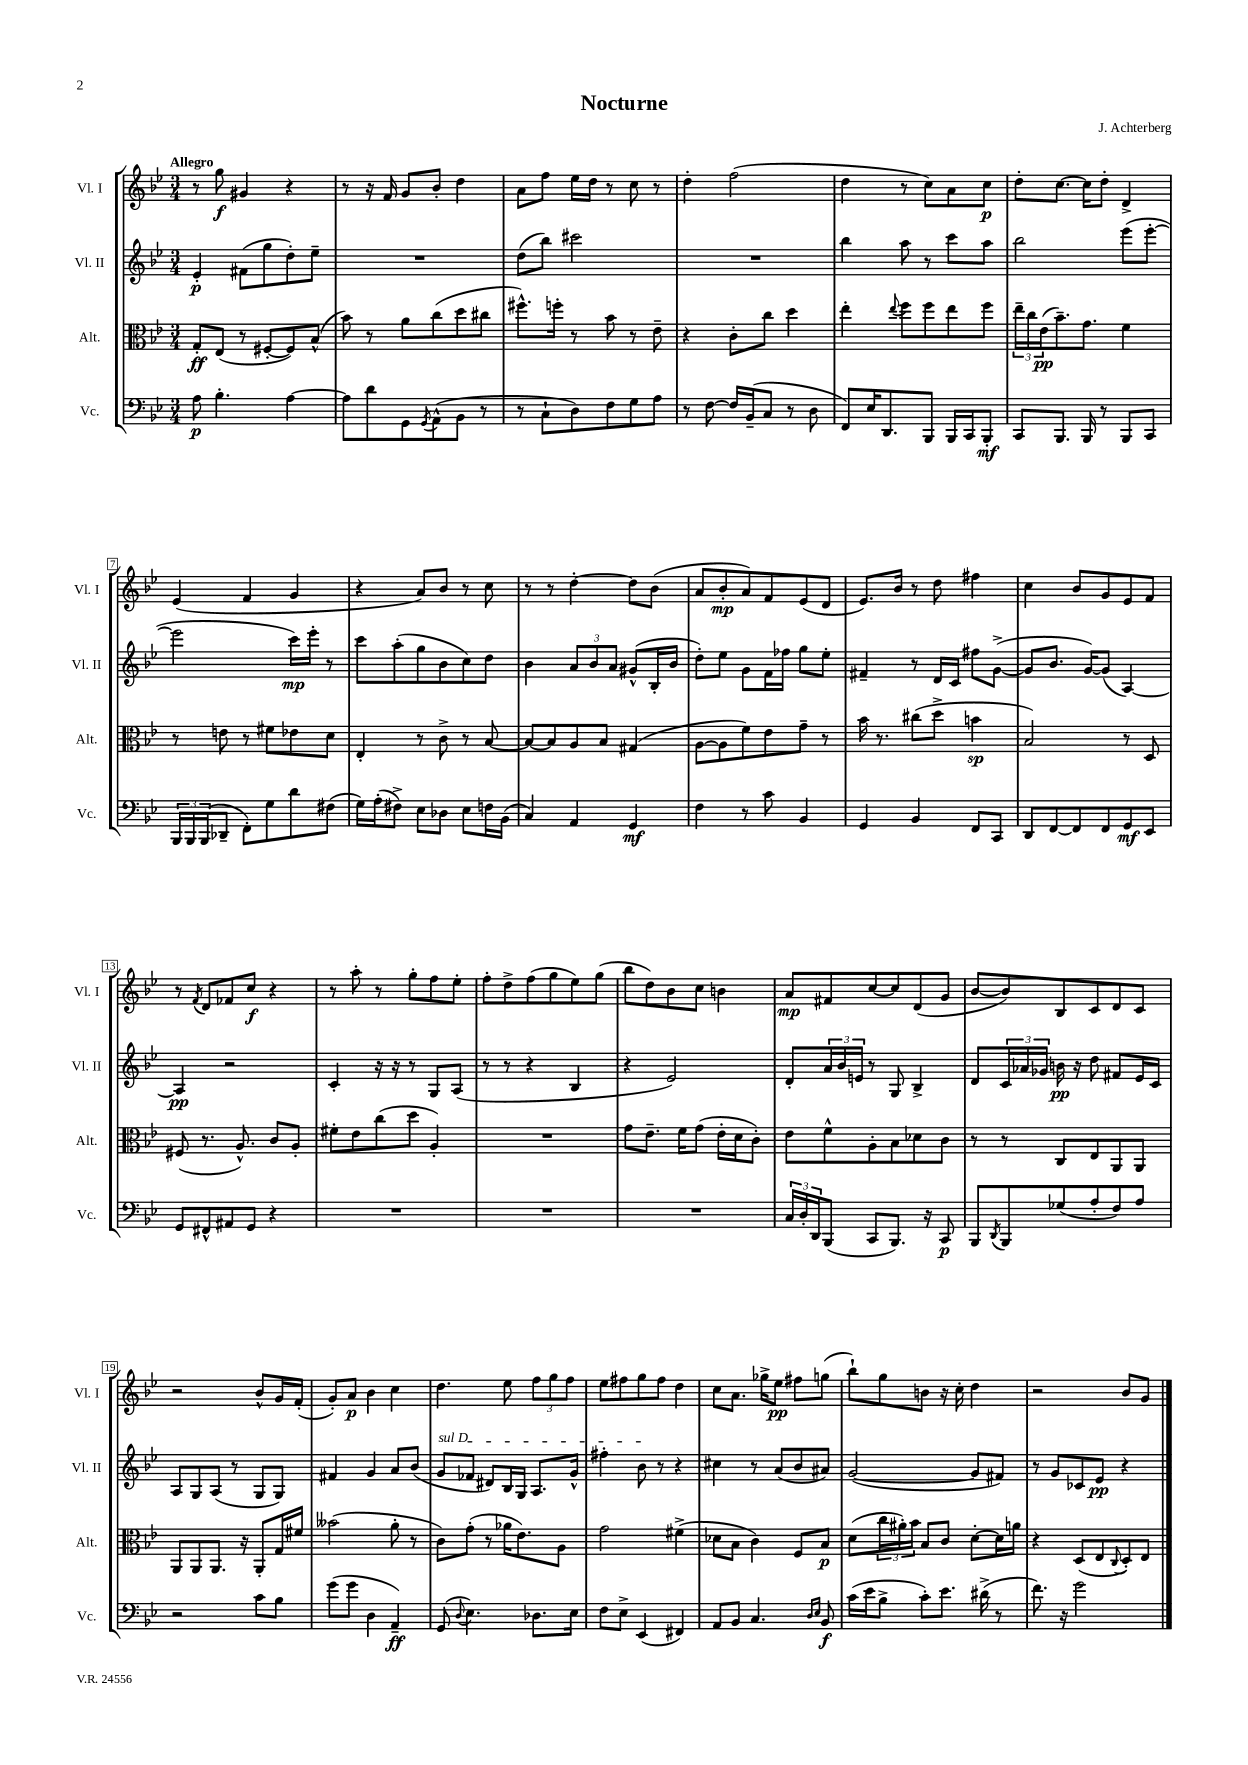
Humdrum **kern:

**kern	**dynam	**kern	**dynam	**kern	**dynam	**kern	**dynam
*part4	*part4	*part3	*part3	*part2	*part2	*part1	*part1
*staff4	*staff4	*staff3	*staff3	*staff2	*staff2	*staff1	*staff1
*I"Vc.	*	*I"Alt.	*	*I"Vl. II	*	*I"Vl. I	*
*I'Vc.	*	*I'Alt.	*	*I'Vl. II	*	*I'Vl. I	*
*clefF4	*	*clefC3	*	*clefG2	*	*clefG2	*
*k[b-e-]	*	*k[b-e-]	*	*k[b-e-]	*	*k[b-e-]	*
*M3/4	*	*M3/4	*	*M3/4	*	*M3/4	*
=1	=1	=1	=1	=1	=1	=1	=1
!	!	!	!	!	!	!LO:TX:a:B:t=Allegro	!
8A\	p	8G'/L	ff	4e-'/	p	8r	.
4.B-'\	.	(8E-/J	.	.	.	8gg\	f
.	.	8r	.	(8f#X\L	.	4g#X/	.
.	.	[8F#X'/L	.	8gg\	.	.	.
[4A\	.	8F#/])	.	8dd'\)	.	4r	.
.	.	(8B-^^/J	.	8ee-~\J	.	.	.
=2	=2	=2	=2	=2	=2	=2	=2
8A\L]	.	8b-\)	.	2.r	.	8r	.
8d\	.	8r	.	.	.	16r	.
.	.	.	.	.	.	16f/	.
8GG\	.	8a\L	.	.	.	8g/L	.
8qGG/	.	.	.	.	.	.	.
(8AA^^\	.	(8cc\	.	.	.	8b-'/J	.
8BB-\J	.	8dd\	.	.	.	4dd\	.
8r	.	8cc#X\J	.	.	.	.	.
=3	=3	=3	=3	=3	=3	=3	=3
8r	.	8.ff#X^^\L)	.	(8dd\L	.	8a\L	.
8C`\L	.	.	.	8bb-\J)	.	8ff\J	.
.	.	16ffn'\Jk	.	.	.	.	.
8D\)	.	8r	.	2ccc#X\	.	16ee-\LL	.
.	.	.	.	.	.	16dd\JJ	.
8F\	.	8b-\	.	.	.	8r	.
8G\	.	8r	.	.	.	8cc\	.
8A\J	.	8e-~\	.	.	.	8r	.
=4	=4	=4	=4	=4	=4	=4	=4
8r	.	4r	.	2.r	.	4dd'\	.
[8F\	.	.	.	.	.	.	.
16F/LL]	.	8c'\L	.	.	.	(2ff\	.
(16BB-~/J	.	.	.	.	.	.	.
8C/J	.	8cc\J	.	.	.	.	.
8r	.	4dd\	.	.	.	.	.
8D\	.	.	.	.	.	.	.
=5	=5	=5	=5	=5	=5	=5	=5
8FF/L)	.	4ee-'\	.	4bb-\	.	4dd\	.
16E-/K	.	.	.	.	.	.	.
8.DD/	.	.	.	.	.	.	.
.	.	8qqee-/	.	.	.	.	.
.	.	8ff\L	.	8aa\	.	8r	.
8BBB-/J	.	8ff\	.	8r	.	8cc\L)	.
16BBB-/LL	.	8ee-\	.	8ccc\L	.	8a\	.
16CC/J	.	.	.	.	.	.	.
8BBB-'/J	mf	8ff\J	.	8aa\J	.	8cc\J	p
=6	=6	=6	=6	=6	=6	=6	=6
8CC/L	.	24ee-~\LL	.	2bb-\	.	8dd'\L	.
.	.	24cc\	.	.	.	.	.
.	.	(24e-\J	pp	.	.	.	.
8.BBB-/J	.	8.b-~\)	.	.	.	[8.cc\J	.
16BBB-/	.	8.g\J	.	.	.	16cc\KL]	.
8r	.	.	.	.	.	8dd'\J	.
8BBB-/L	.	4f\	.	(8eee-\L	.	4d^/	.
8CC/J	.	.	.	[8eee-'\J	.	.	.
!!LO:LB:g=z
=7	=7	=7	=7	=7	=7	=7	=7
24BBB-/LL	.	8r	.	2eee-\]	.	(4e-/	.
24BBB-/	.	.	.	.	.	.	.
(24BBB-/J	.	.	.	.	.	.	.
8DD-X~/J	.	8en\	.	.	.	.	.
8FF'\L)	.	8r	.	.	.	4f/	.
8G\	.	8f#X\L	.	.	.	.	.
8d\	.	8e-X\	.	16ccc\LL)	mp	4g/	.
.	.	.	.	16eee-'\JJ	.	.	.
(8F#X\J	.	8d\J	.	8r	.	.	.
=8	=8	=8	=8	=8	=8	=8	=8
16G\LL)	.	4E-'/	.	8ccc\L	.	4r	.
(16A'\J	.	.	.	.	.	.	.
8F#X^\J)	.	.	.	(8aa'\	.	.	.
8E-\L	.	8r	.	8gg\	.	8a/L)	.
8D-X\J	.	8c^\	.	8b-\	.	8b-/J	.
8E-\L	.	8r	.	8cc\)	.	8r	.
16Fn\L	.	[8B-/	.	8dd\J	.	8cc\	.
(16BB-\JJ	.	.	.	.	.	.	.
=9	=9	=9	=9	=9	=9	=9	=9
4C/)	.	8B-/L_	.	4b-\	.	8r	.
.	.	8B-/]	.	.	.	8r	.
4AA/	.	8A/	.	12a/L	.	[4dd'\	.
.	.	.	.	12b-/	.	.	.
.	.	8B-/J	.	.	.	.	.
.	.	.	.	12a/J	.	.	.
4GG/	mf	(4G#X/	.	(8g#X^^/L	.	8dd\L]	.
.	.	.	.	16B-'/L	.	(8b-\J	.
.	.	.	.	16b-/JJ	.	.	.
=10	=10	=10	=10	=10	=10	=10	=10
4F\	.	[8A\L	.	8dd'\L)	.	8a/L	.
.	.	8A\]	.	8ee-\J	.	8b-'/	mp
8r	.	8f\)	.	8g\L	.	8a/)	.
8c\	.	8e-\	.	16f\L	.	8f/	.
.	.	.	.	16ff-X\JJ	.	.	.
4BB-/	.	8g~\J	.	8gg\L	.	(8e-/	.
.	.	8r	.	8ee-'\J	.	8d/J	.
=11	=11	=11	=11	=11	=11	=11	=11
4GG/	.	16b-\	.	4f#X~/	.	8.e-/L)	.
.	.	8.r	.	.	.	.	.
.	.	.	.	.	.	16b-/Jk	.
4BB-/	.	(8cc#X\L	.	8r	.	8r	.
.	.	8dd^\J	.	16d/LL	.	8dd\	.
.	.	.	.	16c/JJ	.	.	.
8FF/L	.	4bn\	sp	8ff#X\L	.	4ff#X\	.
8CC/J	.	.	.	([8g^\J	.	.	.
=12	=12	=12	=12	=12	=12	=12	=12
8DD/L	.	2B-/)	.	8g/L]	.	4cc\	.
[8FF/	.	.	.	8.b-/J	.	.	.
8FF/]	.	.	.	.	.	8b-/L	.
.	.	.	.	[16g/KL)	.	.	.
8FF/	.	.	.	(8g/J]	.	8g/	.
8GG/	mf	8r	.	[4A/)	.	8e-/	.
8EE-/J	.	8D/	.	.	.	8f/J	.
!!LO:LB:g=z
=13	=13	=13	=13	=13	=13	=13	=13
8GG/L	.	(8F#X/	.	4A/]	pp	8r	.
.	.	.	.	.	.	8qf/	.
8FF#X^^/	.	8.r	.	.	.	8d/L	.
8AA#X/	.	.	.	2r	.	8f-X/	.
.	.	8.A^^/)	.	.	.	.	.
8GG/J	.	.	.	.	.	8cc/J	f
4r	.	8c/L	.	.	.	4r	.
.	.	8A'/J	.	.	.	.	.
=14	=14	=14	=14	=14	=14	=14	=14
2.r	.	8f#X'\L	.	4c'/	.	8r	.
.	.	8e-\	.	.	.	8aa'\	.
.	.	(8cc\	.	16r	.	8r	.
.	.	.	.	16r	.	.	.
.	.	8dd\J	.	8r	.	8gg'\L	.
.	.	4A'/)	.	8G/L	.	8ff\	.
.	.	.	.	(8A/J	.	8ee-'\J	.
=15	=15	=15	=15	=15	=15	=15	=15
2.r	.	2.r	.	8r	.	8ff'\L	.
.	.	.	.	8r	.	8dd^\	.
.	.	.	.	4r	.	(8ff\	.
.	.	.	.	.	.	8gg\	.
.	.	.	.	4B-/	.	8ee-\)	.
.	.	.	.	.	.	(8gg\J	.
=16	=16	=16	=16	=16	=16	=16	=16
2.r	.	8g\L	.	4r	.	8bb-\L	.
.	.	8.e-~\J	.	.	.	8dd\)	.
.	.	.	.	2e-/)	.	8b-\	.
.	.	16f\KL	.	.	.	.	.
.	.	(8g\J	.	.	.	8cc\J	.
.	.	16e-'\LL	.	.	.	4bn\	.
.	.	16d\J	.	.	.	.	.
.	.	8c'\J)	.	.	.	.	.
=17	=17	=17	=17	=17	=17	=17	=17
24C/LL	.	8e-\L	.	8d'/L	.	8a/L	mp
24D'/	.	.	.	.	.	.	.
24DD/J	.	.	.	.	.	.	.
(8BBB-/J	.	8f^^\	.	24a/L	.	8f#X/	.
.	.	.	.	24b-/	.	.	.
.	.	.	.	24en/JJ	.	.	.
8CC/L	.	8A'\	.	8r	.	[8cc/	.
8.BBB-/J)	.	8B-\	.	8G/	.	8cc/]	.
.	.	8d-X\	.	4B-^/	.	(8d/	.
16r	.	.	.	.	.	.	.
8CC/	p	8c\J	.	.	.	8g/J	.
=18	=18	=18	=18	=18	=18	=18	=18
8BBB-/L	.	8r	.	8d/L	.	[8b-/L	.
8qDD/	.	.	.	.	.	.	.
8BBB-/	.	8r	.	24c/L	.	8b-/])	.
.	.	.	.	24a-X/	.	.	.
.	.	.	.	24g-X/JJ	.	.	.
(8G-X/	.	8C/L	.	16bn\	pp	8B-/	.
.	.	.	.	16r	.	.	.
8A'/	.	8E-/	.	8dd\	.	8c/	.
8F/)	.	8AA/	.	8f#X/L	.	8d/	.
8A/J	.	8AA/J	.	16e-/L	.	8c/J	.
.	.	.	.	16c/JJ	.	.	.
!!LO:LB:g=z
=19	=19	=19	=19	=19	=19	=19	=19
2r	.	8AA/L	.	8A/L	.	2r	.
.	.	8AA/	.	8G/	.	.	.
.	.	8.AA/J	.	(8A/J	.	.	.
.	.	.	.	8r	.	.	.
.	.	16r	.	.	.	.	.
8c\L	.	8AA'/L	.	8G/L	.	8b-^^/L	.
8B-\J	.	16G/L	.	8G/J)	.	16g/L	.
.	.	16f#X/JJ	.	.	.	(16f'/JJ	.
=20	=20	=20	=20	=20	=20	=20	=20
(8g\L	.	(2b--X\	.	4f#X/	.	8g'/L)	.
8g\J	.	.	.	.	.	8a/J	p
4D\	.	.	.	4g/	.	4b-\	.
4AA~/)	ff	8a'\	.	8a/L	.	4cc\	.
.	.	8r	.	(8b-/J	.	.	.
=21	=21	=21	=21	=21	=21	=21	=21
!	!	!	!	!LO:TX:a:i:t=sul D	!	!	!
(8GG/	.	8c\L)	.	8g/L	.	4.dd\	.
8qqD/	.	.	.	.	.	.	.
4.E-\)	.	(8g'\J	.	8f-X/J	.	.	.
.	.	8r	.	8d#X/L)	.	.	.
.	.	16a-X\KL	.	16B-/L	.	8ee-\	.
.	.	8.e-\)	.	16G/JJ	.	.	.
8.D-X\L	.	.	.	8.A/L	.	12ff\L	.
.	.	.	.	.	.	12gg\	.
.	.	8A\J	.	.	.	.	.
.	.	.	.	.	.	12ff\J	.
16E-\Jk	.	.	.	16g^^/Jk	.	.	.
=22	=22	=22	=22	=22	=22	=22	=22
8F\L	.	2g\	.	4ff#X'\	.	8ee-\L	.
8E-^\J	.	.	.	.	.	8ff#X\	.
(4EE-/	.	.	.	8b-\	.	8gg\	.
.	.	.	.	8r	.	8ff#\J	.
4FF#X/)	.	(4f#X^\	.	4r	.	4dd\	.
=23	=23	=23	=23	=23	=23	=23	=23
8AA/L	.	8d-X\L	.	4cc#X\	.	8cc\L	.
8BB-/J	.	8B-\J	.	.	.	8.a\J	.
4.C/	.	4c\)	.	8r	.	.	.
.	.	.	.	.	.	16gg-X^\KL	.
.	.	.	.	(8a/L	.	8ee-\J	pp
.	.	8F/L	.	8b-/	.	8ff#X\L	.
16qqD/LL	.	.	.	.	.	.	.
16qqE-/JJ	.	.	.	.	.	.	.
8BB-/	f	8B-/J	p	8a#X/J)	.	(8ggn\J	.
=24	=24	=24	=24	=24	=24	=24	=24
(16c\LL	.	(8d\L	.	([2g/	.	8bb-`\L)	.
16e-\J	.	.	.	.	.	.	.
8B-^\J	.	24cc\L	.	.	.	8gg\	.
.	.	24a#X'\)	.	.	.	.	.
.	.	24b-\JJ	.	.	.	.	.
8c'\L)	.	8B-/L	.	.	.	8bn\J	.
8.e-\J	.	8c/J	.	.	.	16r	.
.	.	.	.	.	.	16cc'\	.
.	.	[8d'\L	.	8g/L]	.	4dd\	.
(16d#X^\	.	.	.	.	.	.	.
8r	.	16d\L]	.	8f#X/J)	.	.	.
.	.	16an\JJ	.	.	.	.	.
=25	=25	=25	=25	=25	=25	=25	=25
8.f\)	.	4r	.	8r	.	2r	.
.	.	.	.	8g/L	.	.	.
16r	.	.	.	.	.	.	.
2g\	.	(8D/L	.	8c-X/	.	.	.
.	.	8E-/	.	8e-/J	pp	.	.
.	.	8qqC/	.	.	.	.	.
.	.	8D'/)	.	4r	.	8b-/L	.
.	.	8E-/J	.	.	.	8g/J	.
==	==	==	==	==	==	==	==
*-	*-	*-	*-	*-	*-	*-	*-
